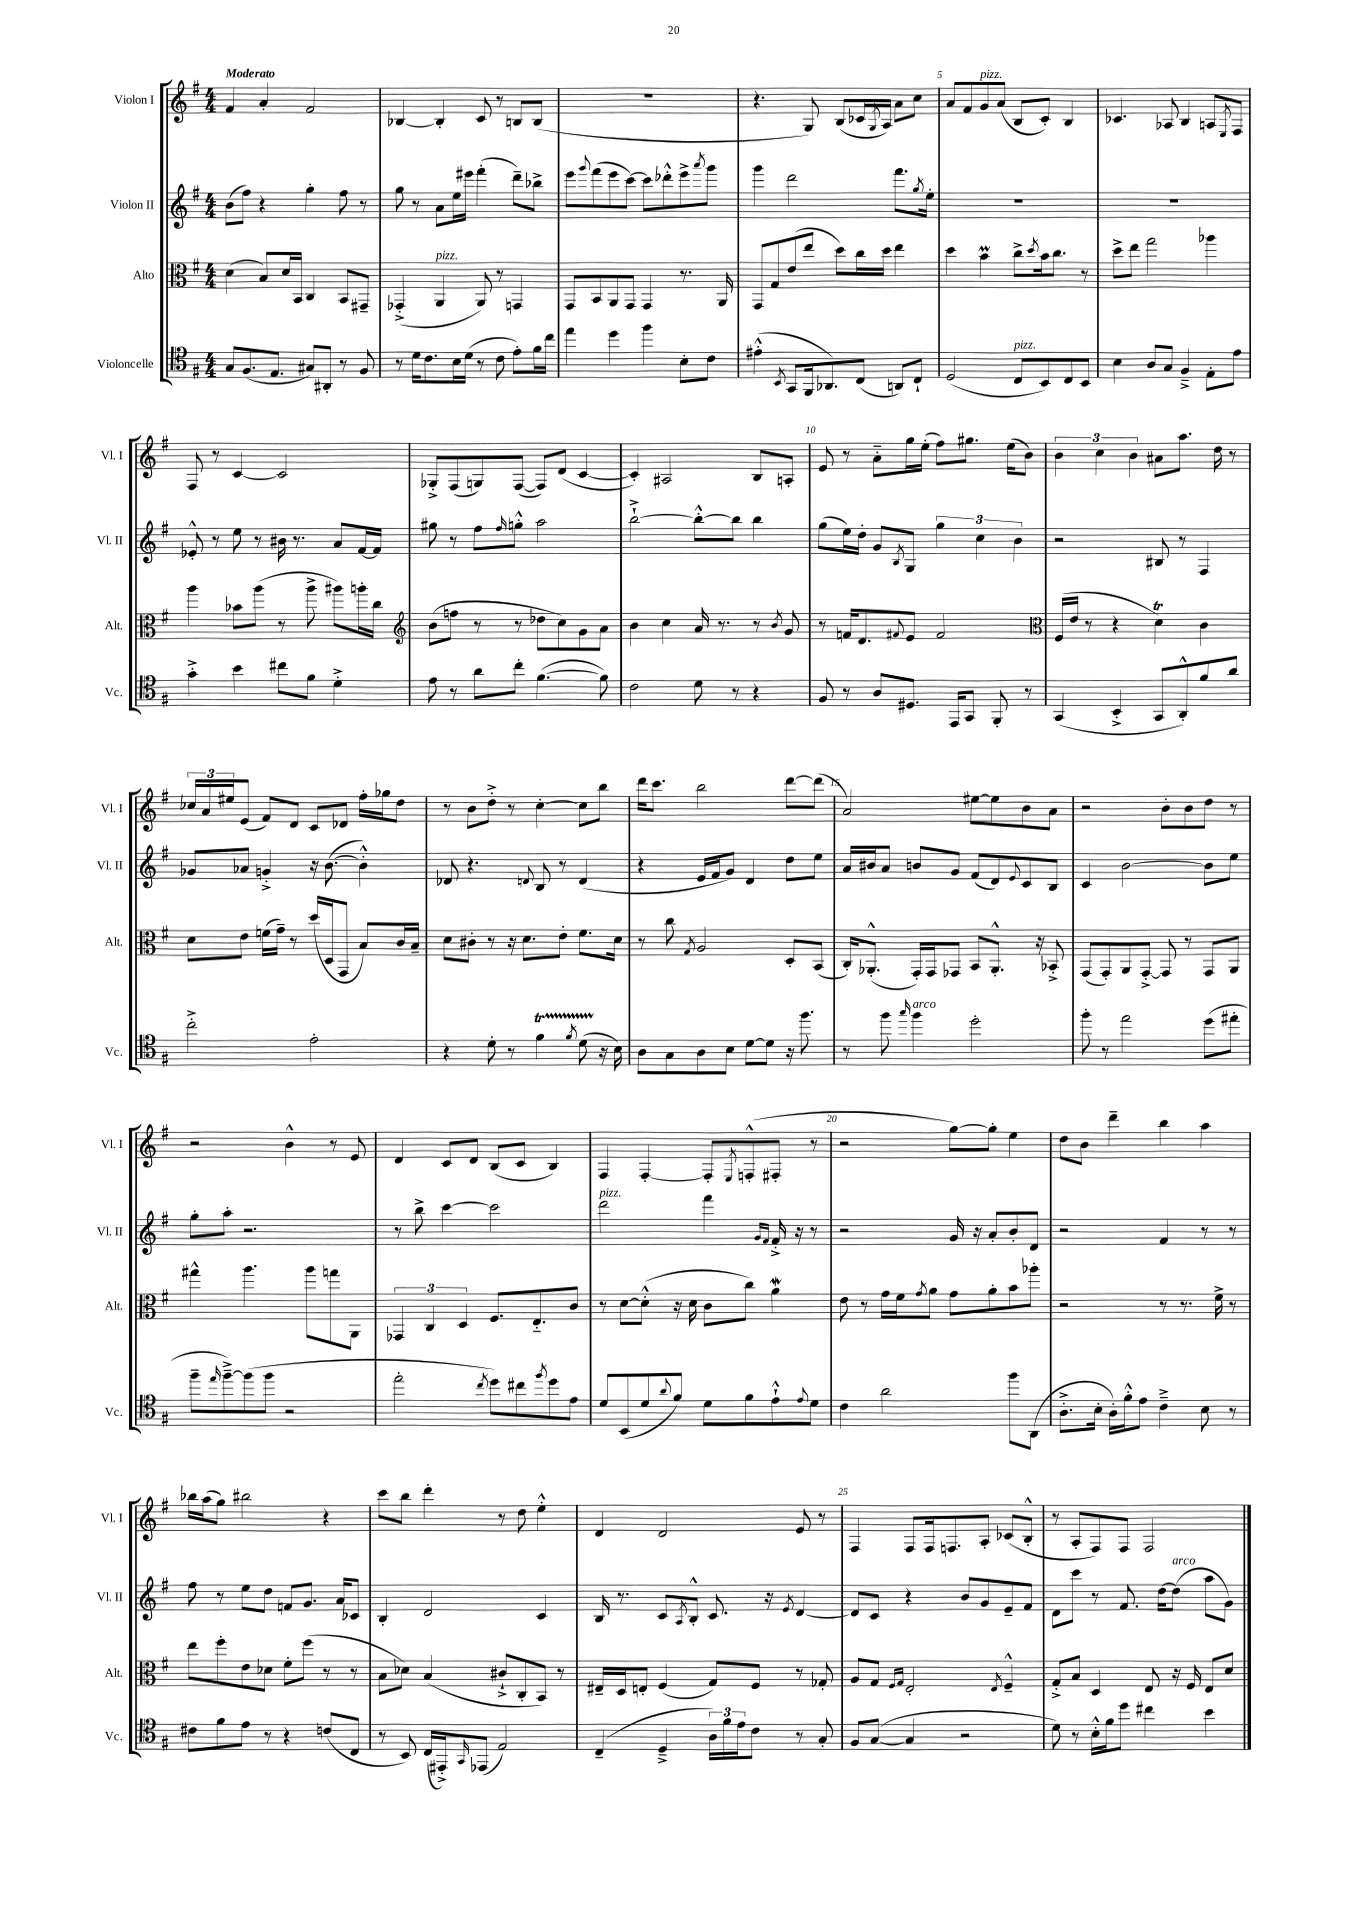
<<
\new StaffGroup <<
\new Staff = "s0" \with { instrumentName = "Violon I" shortInstrumentName = "Vl. I" } {
    \clef treble \key g \major \numericTimeSignature \time 4/4 \tempo "Moderato"
    fis'4 a'4-. fis'2 |
    bes4~ bes4-. c'8 r8 b8 b8( |
    R1 |
    r4. g8) b8( ces'16 \acciaccatura { g8 } a16) a'8 c''8 |
    a'8 fis'8 g'8^\markup { \italic "pizz." } a'8( b8 c'8-.) b4 |
    ces'4. aes8 b4 a8 \acciaccatura { e8 } fis8 |
    fis8 r8 c'4~ c'2 |
    ges8-.-> fis8( g8) fis8~( fis8) d'8( c'4~ |
    c'4-.) ais2 b8 a8-. |
    e'8 r8 a'8-_ g''16 e''16-.( fis''8) gis''8. e''16( b'8) |
    \tuplet 3/2 { b'4 c''4 b'4 } ais'8 a''8. d''16 r8 |
    \tuplet 3/2 { ces''16 a'16 eis''16 } e'8( fis'8) d'8 c'8 des'8 fis''16-. ges''16 d''8 |
    r8 b'8 d''8-.-> r8 c''4~-. c''8 b''8 |
    d'''16 c'''8. b''2 d'''8~ d'''8( |
    a'2) eis''8~ eis''8 b'8 a'8 |
    r2 b'8-. b'8 d''8 r8 |
    r2 b'4-^ r8 e'8 |
    d'4 c'8 d'8 b8( c'8 b4) |
    fis4 fis4~-. fis8-. \acciaccatura { e8 } f8-.-^( fis8-. r8 |
    r2 g''8~) g''8-. e''4 |
    d''8 b'8 d'''4-- b''4 a''4 |
    bes''16 a''16( g''8) bis''2 r4 |
    c'''8 b''8 d'''4-. r8 d''8 e''4-.-^ |
    d'4 d'2 e'8 r8 |
    fis4 fis8 fis16 f8. a8-. ces'8( b8-.-^ |
    r8 a8-. fis8) fis8 fis2 \bar "|." |
}
\new Staff = "s1" \with { instrumentName = "Violon II" shortInstrumentName = "Vl. II" } {
    \clef treble \key g \major \numericTimeSignature \time 4/4
    b'8( fis''8) r4 g''4-. fis''8 r8 |
    g''8 r8 a'8 e''16 eis'''16 fis'''4-.( d'''8--) bes''8-> |
    e'''8 \appoggiatura { g'''8 } fis'''8( e'''8 c'''8~) c'''8 des'''8-.-^ e'''8-> \acciaccatura { a'''8 } g'''8 |
    g'''4 d'''2 fis'''8. \acciaccatura { g''8 } e''16-. |
    R1 |
    R1 |
    ees'8-.-^ r8 e''8 r8 bis'16 r8. a'8 fis'16~ fis'16 |
    gis''8 r8 fis''8 \grace { fis''16 } g''8-.-^ a''2 |
    b''2~-!-> b''8~-.-^ b''8 b''4 |
    g''8( e''16) d''16-. g'8 \acciaccatura { b8 } g8 \tuplet 3/2 { g''4 c''4 b'4 } |
    r2 bis8 r8 fis4 |
    ges'8 aes'8 g'4-.-> r16 b'8.~( b'4-.-^) |
    des'8 r4. \appoggiatura { d'8 } b8 r8 d'4( |
    r4 e'16 fis'16 g'8) d'4 d''8 e''8 |
    a'16 bis'16 a'8 b'8 g'8 fis'8( d'8) \appoggiatura { e'8 } c'8 b8 |
    c'4 b'2~ b'8 e''8 |
    g''8-. a''8-. r2. |
    r8 b''8-> c'''4~ c'''2 |
    d'''2^\markup { \italic "pizz." } fis'''4 \grace { g'16 fis'16 } fis'16-.-> r16 r8 |
    r2 g'16 r16 a'8-. b'8-. d'8 |
    r2 fis'4 r8 r8 |
    fis''8 r8 e''8 d''8 f'8 g'8. a'16 ces'8 |
    b4-. d'2 c'4 |
    b16 r8. c'8 \acciaccatura { a8 } b8-.-^ c'8. r16 \acciaccatura { e'8 } d'4~ |
    d'8 c'8 r4 b'8 g'8 e'8-- fis'8 |
    d'8 c'''8 r8 fis'8. d''16~ d''8^\markup { \italic "arco" }( a''8 g'8) \bar "|." |
}
\new Staff = "s2" \with { instrumentName = "Alto" shortInstrumentName = "Alt." } {
    \clef alto \key g \major \numericTimeSignature \time 4/4
    d'4( b8) d'16 b,16 c4 b,8 gis,8-- |
    ges,4-.->( a,4^\markup { \italic "pizz." } a,8) r8 g,4 |
    g,8 b,8 a,8 g,8 g,4 r8. a,16 |
    g,8 g8 e'8( e''8 d''8) c''16 d''16 e''4 |
    d''4 b'4\prall c''8-> \acciaccatura { d''8 } b'16 c''8. r8 |
    d''8-> e''8 g''2 aes''4 |
    a''4 bes'8 a''8( r8 a''8-> ais''8) a''16-. c''16 |
    \clef treble b'8( f''8 r8 r8 des''8 c''8) g'8 a'8 |
    b'4 c''4 a'16 r8. r8 \acciaccatura { b'8 } g'8 |
    r8 f'16 d'8. \appoggiatura { fis'8 } e'8 fis'2 |
    \clef alto fis16( e'16 r8 r4 d'4\trill) c'4 |
    d'8 e'8 f'16( g'16--) r8 d''16( d16 g,8 b8) c'16 b16-- |
    d'8 cis'8-. r8 r16 d'8. e'8-. fis'8. d'16 |
    r8 c''8 \acciaccatura { g8 } a2 d8-. b,8( |
    c16-.) aes,8.-.-^( g,16-.) g,16 ges,8 b,8 aes,8.-.-^ r16 bes,8-.-> |
    g,8( g,8-.) a,8 g,8~-.-> g,8 r8 g,8 a,8 |
    gis''4-^ a''4. a''8 g''8 a,8 |
    \tuplet 3/2 { ges,4 c4 d4 } fis8. e8.-_ c'8 |
    r8 d'8~ d'8-.-^( r16 d'16 c'8 c''8) a'4\mordent |
    e'8 r8 g'16 fis'16 \acciaccatura { g'8 } a'8 g'8 a'8-. b'8 aes''8-. |
    r2 r8 r8. fis'16-> r8 |
    e''8 fis''8-. e'8 des'8 fis'8-. fis''8( r8 r8 |
    b8 des'8) b4( cis'8-!-> c8-. b,8) r8 |
    eis16-- d16 e8-. fis4( g8) fis8 r8 ges8-. |
    a8 g8 \grace { fis16 g16 } e2-. \acciaccatura { e8 } fis4---^ |
    g8-.-> b8 d4 e8 r16 fis16 e8 d'8 \bar "|." |
}
\new Staff = "s3" \with { instrumentName = "Violoncelle" shortInstrumentName = "Vc." } {
    \clef tenor \key g \major \numericTimeSignature \time 4/4
    g8 fis8.( e8. gis8) ais,8-. r8 fis8 |
    r8 d'16 c'8. b16 d'16( r8 c'8 e'8-.) fis'16 c''16 |
    e''4 d''4 fis''4 b8-. c'8 |
    eis'4-.-^( \acciaccatura { b,8 } g,8 fis,16 aes,8.) c8( a,8) c8-! |
    d2( c8^\markup { \italic "pizz." } b,8) c8 b,8 |
    b4 a8 g8 fis4---> e8-. e'8 |
    g'4-.-> b'4 cis''8 fis'8 d'4-.-> |
    e'8 r8 a'8 c''8-. fis'4.~( fis'8) |
    c'2 d'8 r8 r4 |
    fis8 r8 a8 dis8. e,16 g,8 fis,8-. r8 |
    g,4( b,4-.-> g,8 a,8-.-^) fis'8 a'8 |
    c''2-.-> e'2-. |
    r4 d'8-. r8 fis'4\startTrillSpan \acciaccatura { fis'8 } d'8( r16\stopTrillSpan b16) |
    a8 g8 a8 b8 d'8~ d'8 r16 fis''8. |
    r8 fis''8 \grace { g''16 } fis''4^\markup { \italic "arco" } d''2-. |
    fis''8-. r8 e''2 d''8( eis''8-. |
    fis''8-- \grace { e''16 } fis''8~--->) fis''8( fis''8 r2 |
    e''2-. \acciaccatura { c''8 } d''8) cis''8 \acciaccatura { fis''8 } d''8 e'8 |
    d'8 b,8( d'8 \appoggiatura { a'8 } fis'8) d'8 fis'8 e'8-!-^ \appoggiatura { e'8 } d'8 |
    c'4 a'2 fis''8 a,8( |
    a8.-.-> b16-. a16-.) fis'16-.-^ e'8 c'4---> b8 r8 |
    cis'8 fis'8 e'8 r8 r4 c'8( c8 |
    r8 b,8) c16( eis,16-.->) \grace { g,16 } ees,8( e2) |
    c4--( d4---> \tuplet 3/2 { a16) fis'16 e'16 } c'8 r8 g8-. |
    fis8 g8~( g4 r2 |
    d'8) r8 b16-.-^ fis'16 d''8 cis''4 b'4 \bar "|." |
}
>>
>>
\layout { \context { \Score \override BarNumber.break-visibility = ##(#f #t #t) barNumberVisibility = #(every-nth-bar-number-visible 5) } }
